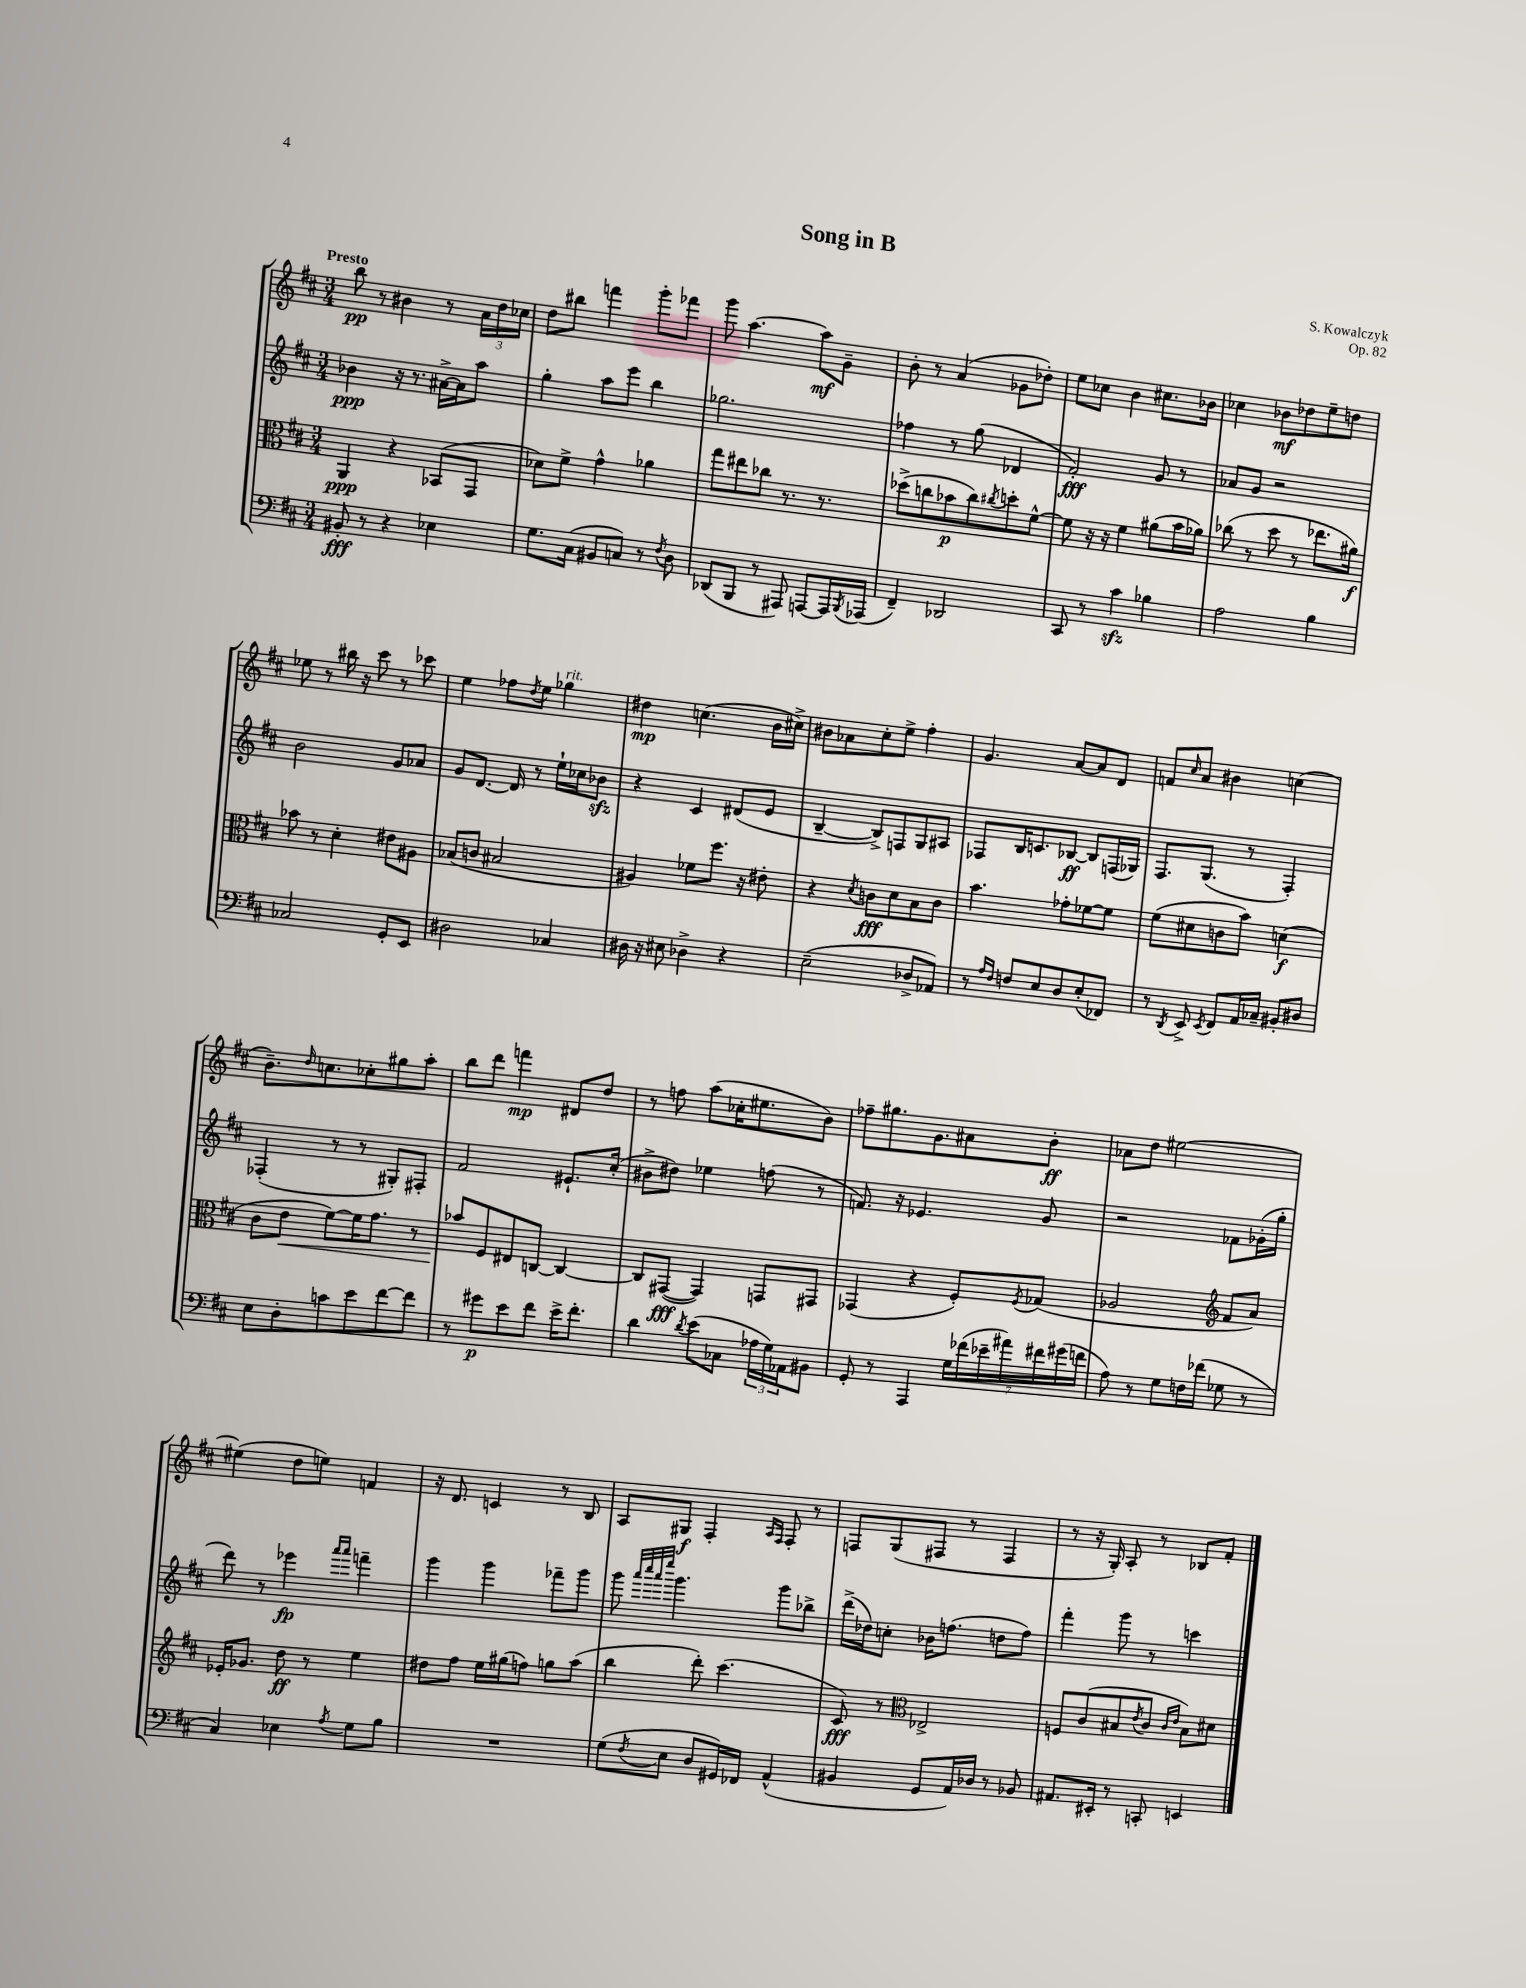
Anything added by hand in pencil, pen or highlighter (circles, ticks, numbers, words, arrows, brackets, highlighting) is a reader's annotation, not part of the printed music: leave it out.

**kern	**kern	**kern	**kern
*staff4	*staff3	*staff2	*staff1
*clefF4	*clefC3	*clefG2	*clefG2
*k[f#c#]	*k[f#c#]	*k[f#c#]	*k[f#c#]
*M3/4	*M3/4	*M3/4	*M3/4
8BB#'	4AA	4b-	8bb
8r	.	.	8r
4r	4r	16r	4b#
.	.	8.r	.
4E-	(8BB-	[16a#^	8r
.	.	16a#]	.
.	8GG	8aa	24a
.	.	.	24dd
.	.	.	24cc-
=	=	=	=
8.G	8d-)	4gg'	8dd
.	8f#^	.	8bb#
(16C#	.	.	.
8BB#	4g^^	8aa	4fff
8C)	.	8eee	.
8r	4a-	4bb	8ggg'
8qF#	.	.	.
8D	.	.	8fff-
=	=	=	=
(8DD-	8gg	2.gg-	8ggg
8BBB	8ee#	.	[4.aa
8r	8cc-	.	.
8AAA#)	8.r	.	.
[8AAA	.	.	8aa]
.	8.r	.	.
16AAA]	.	.	8g~
8qBBB	.	.	.
(16AAA-	.	.	.
=	=	=	=
4FF#~)	(8dd-^	4ff-	8b'
.	8cc	.	8r
2DD-	8b-	8r	(4a
.	8cc)	(8gg	.
.	8qcc#	.	.
.	8dd'	4d-	8g-
.	[8f#^^	.	8dd-')
=	=	=	=
8CC#	8f#]	2f#')	8ee
8r	16r	.	8cc-
.	16r	.	.
4c#	4f#	.	4b
4B-	(8a#	8g	8.cc#
.	16b	8r	.
.	16a-)	.	16b-
=	=	=	=
2A	(8cc-	8a-	4cc-
.	8r	8g	.
.	8dd	2r	8b-
.	8r	.	8dd-
4B	8.ee-	.	8ee~
.	.	.	8dd
.	16a#)	.	.
=	=	=	=
2C-	8b-	2b	8ee-
.	8r	.	8r
.	4d'	.	16bb#
.	.	.	16r
.	.	.	8ccc#
8GG'	8e#	8g	8r
8EE	8A#	8a-	8ccc-
=	=	=	=
2D#	(8B-	8g	4ee
.	8c	[8.d	.
.	2B#	.	8ff-
.	.	16d]	.
.	.	.	8qdd
.	.	8r	8ee
4C-	.	16ee`	4gg-
.	.	16cc-	.
.	.	8b-	.
=	=	=	=
16D#	4A#)	4r	4dd#
16r	.	.	.
8E#	.	.	.
4D-^	8f-	4c#	(4.cc
.	8.ff#	.	.
4r	.	(8d#	.
.	16r	.	.
.	8e#'	8e	16b
.	.	.	16cc#^)
=	=	=	=
(2E~	4r	[4B~	8b#
.	.	.	8a-
.	8qd	.	.
.	8c	8B^])	8cc#'
.	8d	8F	8ee^
8D-^	8B	8G	4ff#'
8AA-)	8c	8A#	.
=	=	=	=
8r	4.b	8F-	4.g
16qqA	.	.	.
16qqF#	.	.	.
8F	.	16B	.
.	.	8.c	.
8E	.	.	.
8D	8g-'	[8B-	[8a
(8E'	[8f-	8B-]	8a]
8FF-)	8f-]	(16F	8d
.	.	16G-)	.
=	=	=	=
8r	(8f#	8.F#	8f
8qDD	.	.	16qqcc#
8EE^	8d#	.	8a
.	.	(8.G	.
8qEE	.	.	.
8FF#	8c	.	4b#
16AA	8b)	8r	.
16C-~	.	.	.
8BB#'	(4d	4F#')	(4cc
8D#	.	.	.
=	=	=	=
8E	8c#	(4F-'	8.b~)
8D'	8e	.	.
.	.	.	16qqdd
.	.	.	8.cc
8c	[8f#)	8r	.
8e	16f#]	8r	8cc-'
.	8.g	.	.
[8f#	.	8G#')	8gg#
8f#]	8r	8F#'	8aa'
=	=	=	=
8r	8b-	2f#	8bb
8g#	8F#	.	8ddd
8e	8E#	.	4fff
8f#	[8C	.	.
16e^	4C_	8.e#`	8d#
8.f#'	.	.	.
.	.	.	8dd
.	.	(16cc#'	.
=	=	=	=
4d	8C]	8b#^	8r
.	([8GG#	8dd#)	8ff
8qd	.	.	.
(8e	4GG#])	4ee-	(8aa
8C-	.	.	16cc-'
.	.	.	8.ee#
24A-	8GG	(8ff	.
24G)	.	.	.
24AA-	.	.	.
8BB#	8GG#	8r	8b)
=	=	=	=
8GG'	(4GG-	8.f)	8ff-~
8r	.	.	8.gg#
.	.	16r	.
4AAA	4r	4.e-	.
.	.	.	8.g
28G	8F#')	.	8a#
(28f-	.	.	.
28e-~	.	.	.
28a#)	.	.	.
.	8qF#	.	.
.	(8G-	8g	8b'
28f#	.	.	.
(28g#	.	.	.
28f	.	.	.
=	=	=	=
8A)	2A-	2r	8a-
8r	.	.	8dd
8G	.	.	[2ee#
16F	.	.	.
(16f-	.	.	.
*	*clefG2	*	*
8G-	8f#	8f-	.
8r	8a)	(16g-'	.
.	.	16gg'	.
=	=	=	=
4C#)	16e-'	8ddd)	(4ee#]
.	8.g-	.	.
.	.	8r	.
4E-	8dd	4eee-	8dd
.	8r	.	8ee)
.	.	16qqaaa	.
8qA	.	16qqaaa	.
8G	4ee	4fff~	4f
8B	.	.	.
=	=	=	=
2.r	8dd#	4ggg	16r
.	.	.	8.d
.	8ff#	.	.
.	16ee	4ggg	4c
.	(16gg#	.	.
.	8ff)	.	.
.	8gg	8fff-~	8r
.	(8aa	8ggg	8B
=	=	=	=
(8G	4bb	8ggg	8A
.	.	32qqaaa	.
.	.	32qqcccc#	.
.	.	32qqaaa	.
8qF#	.	32qqeeee	.
8E	.	4.ggg	8G#
8D	8ddd')	.	4F#'
16GG#)	(4.ccc#	.	.
16FF-	.	.	.
.	.	.	16qqA
.	.	.	16qqF#
(4AA^^	.	8ggg	8F#'
.	.	8bb-^	8r
=	=	=	=
4BB#	8c#)	(16ddd^	8F
.	.	16dd-)	.
.	8r	8cc'	(8G
*	*clefC3	*	*
8GG	2E-^	16b-	8F#
.	.	(8.ff	.
16AA)	.	.	8r
16D-	.	.	.
8r	.	8dd	4F#
8BB-	.	8ff)	.
=	=	=	=
8.AA#	8F	4fff#'	8r
.	(8c#	.	16r
16EE#'	.	.	16G')
8r	8B#	8ggg	8A'
.	8qe	.	.
8CC'	8c#	8r	8r
.	16qqc#	.	.
.	16qqe	.	.
4EE	8B#)	4ccc	8B-
.	8d#	.	8f#'
==	==	==	==
*-	*-	*-	*-
